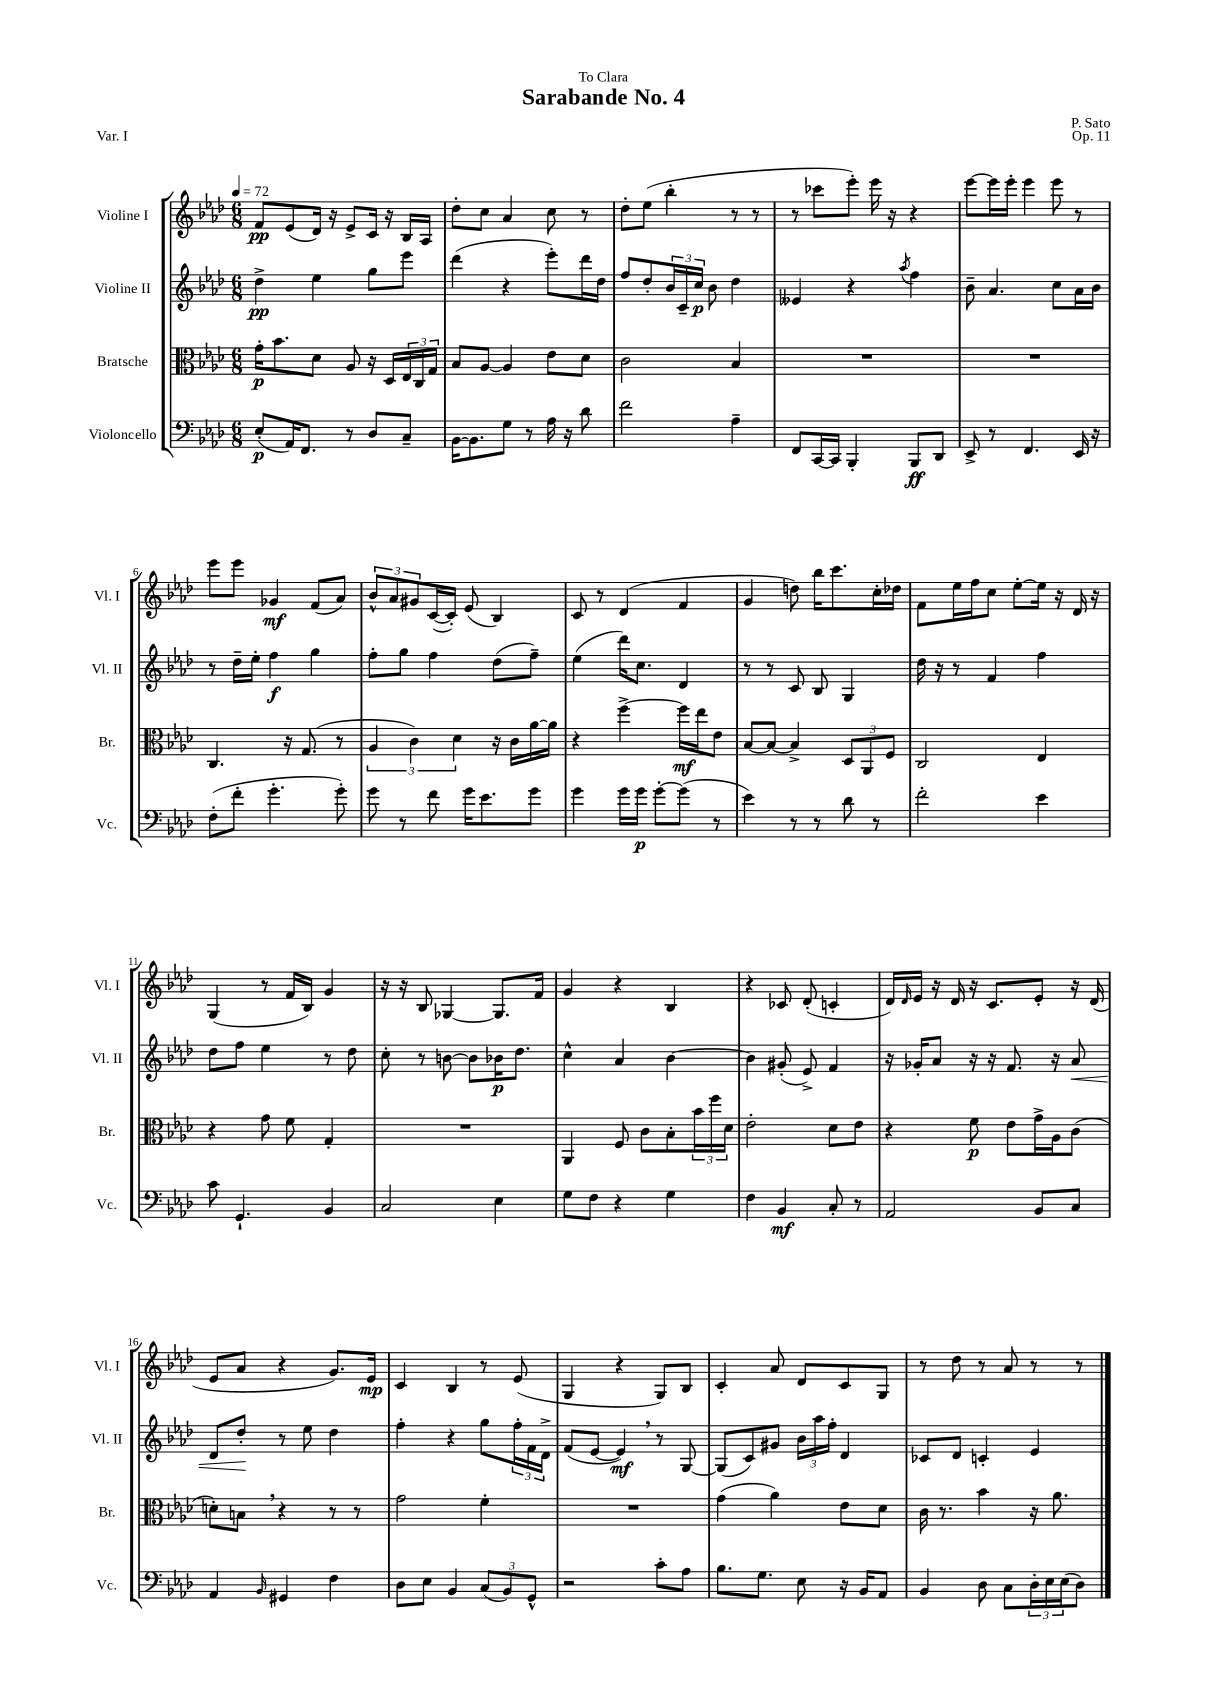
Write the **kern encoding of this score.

**kern	**dynam	**kern	**dynam	**kern	**dynam	**kern	**dynam
*part4	*part4	*part3	*part3	*part2	*part2	*part1	*part1
*staff4	*staff4	*staff3	*staff3	*staff2	*staff2	*staff1	*staff1
*I"Violoncello	*	*I"Bratsche	*	*I"Violine II	*	*I"Violine I	*
*I'Vc.	*	*I'Br.	*	*I'Vl. II	*	*I'Vl. I	*
*clefF4	*	*clefC3	*	*clefG2	*	*clefG2	*
*k[b-e-a-d-]	*	*k[b-e-a-d-]	*	*k[b-e-a-d-]	*	*k[b-e-a-d-]	*
*M6/8	*	*M6/8	*	*M6/8	*	*M6/8	*
*MM72	*	*MM72	*	*MM72	*	*MM72	*
=1	=1	=1	=1	=1	=1	=1	=1
(8E-'/L	p	16g'\KL	p	4dd-^\	pp	8f/L	pp
.	.	8.b-\	.	.	.	.	.
16AA-/K)	.	.	.	.	.	(8e-/	.
8.FF/J	.	.	.	.	.	.	.
.	.	8d-\J	.	4ee-\	.	16d-/Jk)	.
.	.	.	.	.	.	16r	.
8r	.	8A-/	.	.	.	8e-^/L	.
8D-/L	.	16r	.	8gg\L	.	16c/Jk	.
.	.	16D-/LL	.	.	.	16r	.
8C~/J	.	24E-/	.	8eee-\J	.	16B-/LL	.
.	.	24C/	.	.	.	.	.
.	.	.	.	.	.	16A-/JJ	.
.	.	24G/JJ	.	.	.	.	.
=2	=2	=2	=2	=2	=2	=2	=2
[16BB-\KL	.	8B-/L	.	(4ddd-\	.	8dd-'\L	.
8.BB-\]	.	.	.	.	.	.	.
.	.	[8A-/J	.	.	.	8cc\J	.
8G\J	.	4A-/]	.	4r	.	4a-/	.
8r	.	.	.	.	.	.	.
16A-\	.	8e-\L	.	8eee-'\L)	.	8cc\	.
16r	.	.	.	.	.	.	.
8d-\	.	8d-\J	.	16ddd-\L	.	8r	.
.	.	.	.	16dd-\JJ	.	.	.
=3	=3	=3	=3	=3	=3	=3	=3
2f\	.	2c\	.	8ff/L	.	8dd-'\L	.
.	.	.	.	8dd-'/	.	(8ee-\J	.
.	.	.	.	24b-/L	.	4bb-'\	.
.	.	.	.	24c~/	.	.	.
.	.	.	.	24cc/JJ	p	.	.
.	.	.	.	8b-\	.	.	.
4A-~\	.	4B-/	.	4dd-\	.	8r	.
.	.	.	.	.	.	8r	.
=4	=4	=4	=4	=4	=4	=4	=4
8FF/L	.	2.r	.	4e--X/	.	8r	.
[16CC/L	.	.	.	.	.	8ccc-X\L	.
16CC/JJ]	.	.	.	.	.	.	.
4BBB-'/	.	.	.	4r	.	8eee-'\J)	.
.	.	.	.	.	.	16eee-\	.
.	.	.	.	.	.	16r	.
.	.	.	.	8qaa-/	.	.	.
8BBB-/L	ff	.	.	4ff\	.	4r	.
8DD-/J	.	.	.	.	.	.	.
=5	=5	=5	=5	=5	=5	=5	=5
8EE-^/	.	2.r	.	8b-~\	.	[8eee-\L	.
8r	.	.	.	4.a-/	.	16eee-\L]	.
.	.	.	.	.	.	16eee-'\JJ	.
4.FF/	.	.	.	.	.	4eee-\	.
.	.	.	.	8cc\L	.	8eee-\	.
16EE-/	.	.	.	16a-\L	.	8r	.
16r	.	.	.	16b-\JJ	.	.	.
!!LO:LB:g=z
=6	=6	=6	=6	=6	=6	=6	=6
(8F'\L	.	4.C/	.	8r	.	8eee-\L	.
8f'\J	.	.	.	16dd-~\LL	.	8eee-\J	.
.	.	.	.	16ee-'\JJ	.	.	.
4.g'\	.	.	.	4ff\	f	4g-X/	mf
.	.	16r	.	.	.	.	.
.	.	(8.G/	.	.	.	.	.
.	.	.	.	4gg\	.	(8f/L	.
8g'\)	.	8r	.	.	.	8a-/J)	.
=7	=7	=7	=7	=7	=7	=7	=7
8g\	.	6A-/	.	8ff'\L	.	12b-^^/L	.
.	.	.	.	.	.	12a-/	.
8r	.	.	.	8gg\J	.	.	.
.	.	6c\)	.	.	.	12g#X/	.
8f\	.	.	.	4ff\	.	([16c/L	.
.	.	.	.	.	.	16c'/JJ])	.
.	.	6d-\	.	.	.	.	.
16g\KL	.	.	.	.	.	(8e-/	.
8.e-\	.	.	.	.	.	.	.
.	.	16r	.	(8dd-\L	.	4B-/)	.
.	.	16c\LL	.	.	.	.	.
8g\J	.	[16a-\	.	8ff~\J)	.	.	.
.	.	16a-\JJ]	.	.	.	.	.
=8	=8	=8	=8	=8	=8	=8	=8
4g\	.	4r	.	(4ee-\	.	8c/	.
.	.	.	.	.	.	8r	.
16g\LL	.	[4ff^\	.	16ddd-\KL)	.	(4d-/	.
16g\JJ	p	.	.	8.cc\J	.	.	.
[8g'\L	.	.	.	.	.	.	.
(8g\J]	.	16ff\LL]	mf	4d-/	.	4f/	.
.	.	16ee-\J	.	.	.	.	.
8r	.	8e-\J	.	.	.	.	.
=9	=9	=9	=9	=9	=9	=9	=9
4e-\)	.	[8B-/L	.	8r	.	4g/	.
.	.	8B-/J_	.	8r	.	.	.
8r	.	4B-^/]	.	8c/	.	8ddn\)	.
8r	.	.	.	8B-/	.	16bb-\KL	.
.	.	.	.	.	.	8.ccc\	.
8d-\	.	12D-/L	.	4G/	.	.	.
.	.	12AA-/	.	.	.	.	.
8r	.	.	.	.	.	16cc'\L	.
.	.	12F/J	.	.	.	.	.
.	.	.	.	.	.	16dd-X\JJ	.
=10	=10	=10	=10	=10	=10	=10	=10
2f'\	.	2C/	.	16dd-\	.	8f\L	.
.	.	.	.	16r	.	.	.
.	.	.	.	8r	.	16ee-\L	.
.	.	.	.	.	.	16ff\J	.
.	.	.	.	4f/	.	8cc\J	.
.	.	.	.	.	.	[8ee-'\L	.
4e-\	.	4E-/	.	4ff\	.	16ee-\Jk]	.
.	.	.	.	.	.	16r	.
.	.	.	.	.	.	16d-/	.
.	.	.	.	.	.	16r	.
!!LO:LB:g=z
=11	=11	=11	=11	=11	=11	=11	=11
8c\	.	4r	.	8dd-\L	.	(4G/	.
4.GG`/	.	.	.	8ff\J	.	.	.
.	.	8g\	.	4ee-\	.	8r	.
.	.	8f\	.	.	.	16f/LL	.
.	.	.	.	.	.	16B-/JJ)	.
4BB-/	.	4G'/	.	8r	.	4g/	.
.	.	.	.	8dd-\	.	.	.
=12	=12	=12	=12	=12	=12	=12	=12
2C/	.	2.r	.	8cc'\	.	16r	.
.	.	.	.	.	.	16r	.
.	.	.	.	8r	.	8B-/	.
.	.	.	.	[8bn\	.	[4G-X/	.
.	.	.	.	8b\L]	.	.	.
4E-\	.	.	.	16b-X\K	p	8.G-/L]	.
.	.	.	.	8.dd-\J	.	.	.
.	.	.	.	.	.	16f/Jk	.
=13	=13	=13	=13	=13	=13	=13	=13
8G\L	.	4AA-/	.	4cc^^\	.	4g/	.
8F\J	.	.	.	.	.	.	.
4r	.	8F/	.	4a-/	.	4r	.
.	.	8c\L	.	.	.	.	.
4G\	.	8B-'\	.	[4b-\	.	4B-/	.
.	.	24b-\L	.	.	.	.	.
.	.	24ff\	.	.	.	.	.
.	.	24d-\JJ	.	.	.	.	.
=14	=14	=14	=14	=14	=14	=14	=14
4F\	.	2e-'\	.	4b-\]	.	4r	.
4BB-/	mf	.	.	(8g#X'/	.	8c-X/	.
.	.	.	.	8e-^/)	.	(8d-'/	.
8C'/	.	8d-\L	.	4f/	.	4cn'/	.
8r	.	8e-\J	.	.	.	.	.
=15	=15	=15	=15	=15	=15	=15	=15
2AA-/	.	4r	.	16r	.	16d-/LL)	.
.	.	.	.	.	.	16qqd-/	.
.	.	.	.	16g-X'/KL	.	16e-/JJ	.
.	.	.	.	8a-/J	.	16r	.
.	.	.	.	.	.	16d-/	.
.	.	8f\	p	16r	.	16r	.
.	.	.	.	16r	.	8.c/L	.
.	.	8e-\L	.	8.f/	.	.	.
8BB-/L	.	16g^\L	.	.	.	8e-'/J	.
.	.	16A-\J	.	16r	.	.	.
!	!	!	!	!	!LO:HP:b	!	!
8C/J	.	(8c\J	.	8a-/	<	16r	.
.	.	.	.	.	.	(16d-/	.
!!LO:LB:g=z
=16	=16	=16	=16	=16	=16	=16	=16
4AA-/	.	8dn'\L)	.	8d-/L	.	8e-/L	.
.	.	8Bn,\J	.	8dd-'/J	.	8a-/J	.
16qqBB-/	.	.	.	.	.	.	.
4GG#X/	.	4r	.	8r	[	4r	.
.	.	.	.	8ee-\	.	.	.
4F\	.	8r	.	4dd-\	.	8.g/L)	.
.	.	8r	.	.	.	.	.
.	.	.	.	.	.	16e-/Jk	mp
=17	=17	=17	=17	=17	=17	=17	=17
8D-\L	.	2g\	.	4ff'\	.	4c/	.
8E-\J	.	.	.	.	.	.	.
4BB-/	.	.	.	4r	.	4B-/	.
(12C/L	.	4f'\	.	8gg\L	.	8r	.
12BB-/)	.	.	.	.	.	.	.
.	.	.	.	24ff'\L	.	(8e-/	.
12GG^^/J	.	.	.	24f\	.	.	.
.	.	.	.	24d-^\JJ	.	.	.
=18	=18	=18	=18	=18	=18	=18	=18
2r	.	2.r	.	(8f/L	.	4G/	.
.	.	.	.	[8e-/J	.	.	.
.	.	.	.	4e-,/])	mf	4r	.
8c'\L	.	.	.	8r	.	8G/L)	.
8A-\J	.	.	.	[8G/	.	8B-/J	.
=19	=19	=19	=19	=19	=19	=19	=19
8.B-\L	.	(4g\	.	(8G/L]	.	4c'/	.
.	.	.	.	8c/)	.	.	.
8.G\J	.	.	.	.	.	.	.
.	.	4a-\)	.	8g#X/J	.	8a-/	.
8E-\	.	.	.	24b-\LL	.	8d-/L	.
.	.	.	.	24aa-\	.	.	.
.	.	.	.	24ff'\JJ	.	.	.
16r	.	8e-\L	.	4d-/	.	8c/	.
16BB-/KL	.	.	.	.	.	.	.
8AA-/J	.	8d-\J	.	.	.	8G/J	.
=20	=20	=20	=20	=20	=20	=20	=20
4BB-/	.	16c\	.	8c-X/L	.	8r	.
.	.	8.r	.	.	.	.	.
.	.	.	.	8d-/J	.	8dd-\	.
8D-\	.	4b-\	.	4cn'/	.	8r	.
8C\L	.	.	.	.	.	8a-/	.
24D-'\L	.	16r	.	4e-/	.	8r	.
24E-\	.	.	.	.	.	.	.
.	.	8.a-\	.	.	.	.	.
(24E-\J	.	.	.	.	.	.	.
8D-\J)	.	.	.	.	.	8r	.
==	==	==	==	==	==	==	==
*-	*-	*-	*-	*-	*-	*-	*-
